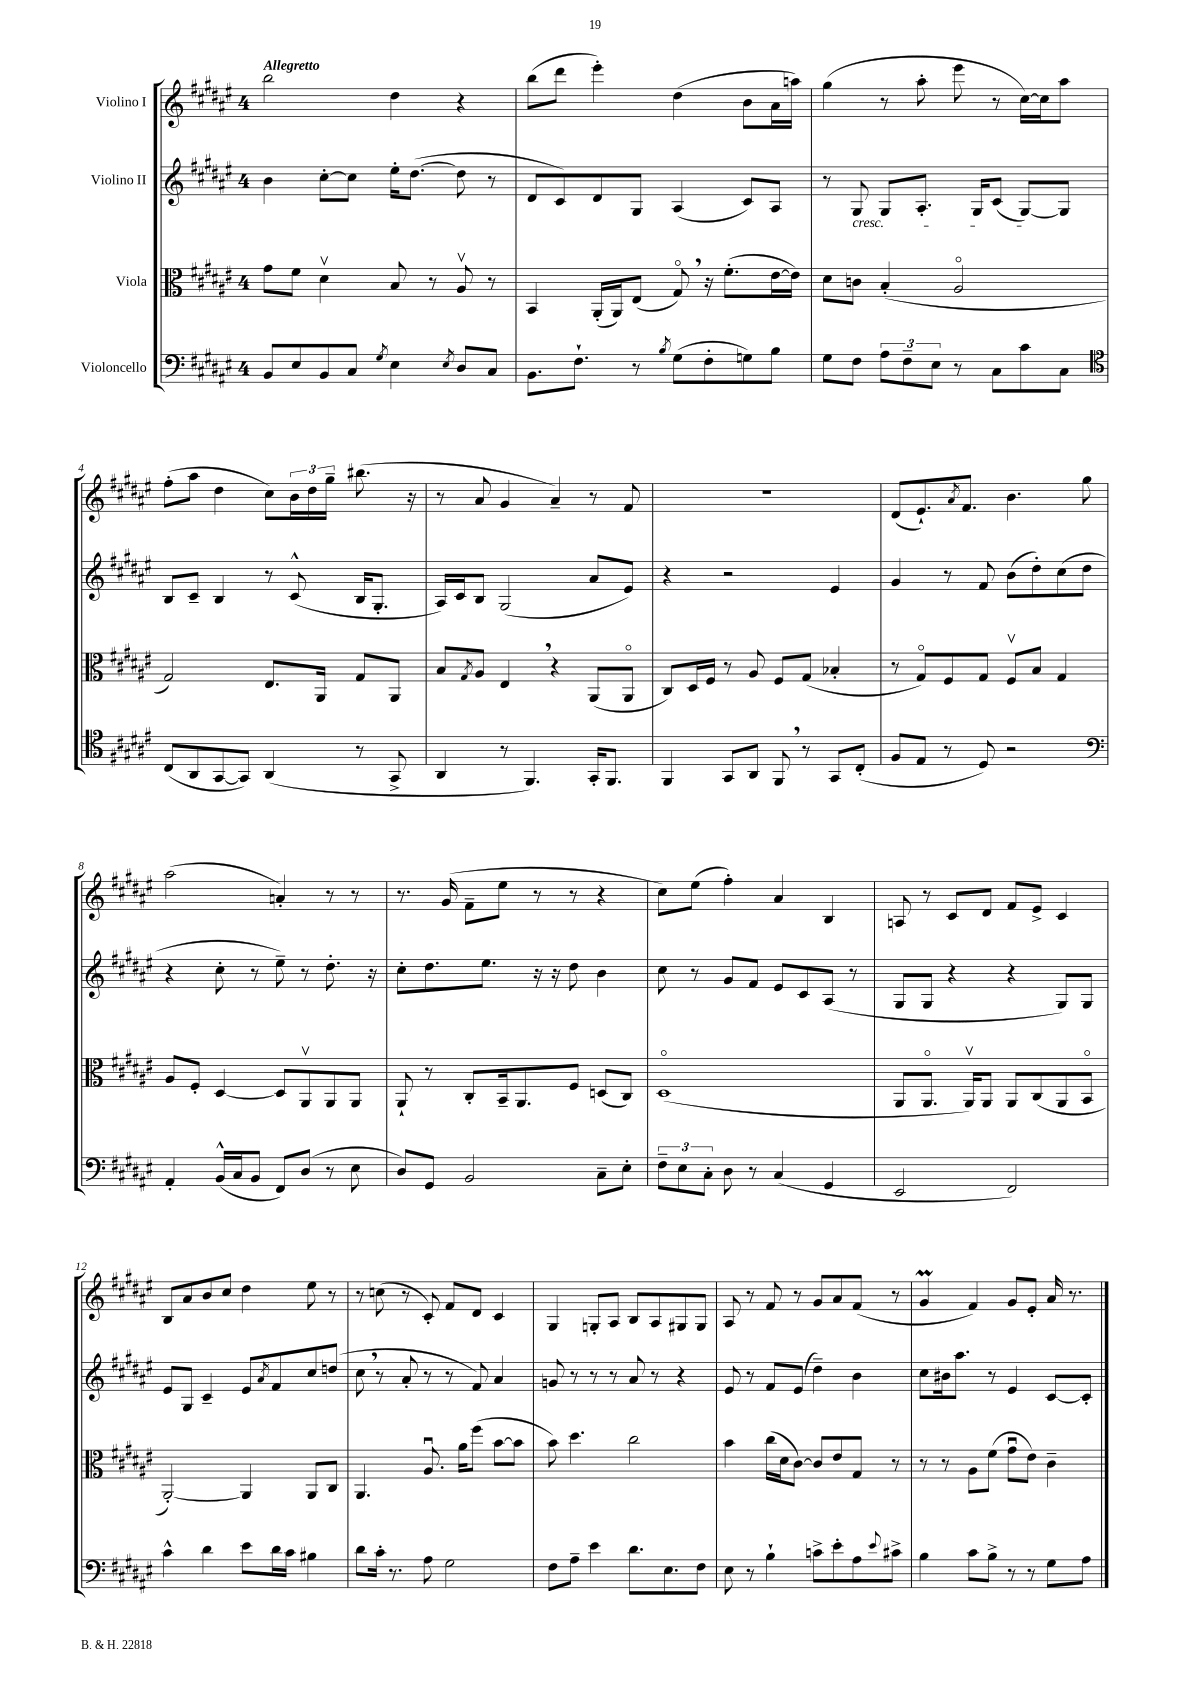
<<
\new StaffGroup <<
\new Staff = "s0" \with { instrumentName = "Violino I" } {
    \clef treble \key fis \major \once \override Staff.TimeSignature.style = #'single-digit \time 4/4 \tempo "Allegretto"
    b''2 dis''4 r4 |
    b''8( dis'''8 eis'''4-.) dis''4( b'8 ais'16 a''16) |
    gis''4( r8 ais''8-. eis'''8 r8 cis''16~) cis''16 ais''8 |
    fis''8-.( ais''8 dis''4 cis''8) \tuplet 3/2 { b'16 dis''16 gis''16-- } bis''8.( r16 |
    r8 ais'8 gis'4 ais'4--) r8 fis'8 |
    R1 |
    dis'8( eis'8.-!) \acciaccatura { ais'8 } fis'8. b'4. gis''8 |
    ais''2( a'4-.) r8 r8 |
    r8. gis'16( fis'8-- eis''8 r8 r8 r4 |
    cis''8) eis''8( fis''4-.) ais'4 b4 |
    a8 r8 cis'8 dis'8 fis'8 eis'8-> cis'4 |
    b8 ais'8 b'8 cis''8 dis''4 eis''8 r8 |
    r8 c''8( r8 cis'8-.) fis'8 dis'8 cis'4 |
    gis4 g8-. ais8 b8 ais8 gis8 gis8 |
    ais8 r8 fis'8 r8 gis'8 ais'8 fis'8( r8 |
    gis'4\prall fis'4) gis'8 eis'8-. ais'16 r8. \bar "|." |
}
\new Staff = "s1" \with { instrumentName = "Violino II" } {
    \clef treble \key fis \major \once \override Staff.TimeSignature.style = #'single-digit \time 4/4
    b'4 cis''8~-. cis''8 eis''16-. dis''8.~( dis''8 r8 |
    dis'8 cis'8) dis'8 gis8 ais4( cis'8) ais8 |
    r8 gis8\cresc gis8 ais8.-. gis16 cis'8( gis8~\!) gis8 |
    b8 cis'8-- b4 r8 cis'8-^( b16 gis8.-. |
    ais16) cis'16 b8 gis2( ais'8 eis'8) |
    r4 r2 eis'4 |
    gis'4 r8 fis'8 b'8( dis''8-.) cis''8( dis''8 |
    r4 cis''8-. r8 eis''8--) r8 dis''8.-. r16 |
    cis''8-. dis''8. eis''8. r16 r16 dis''8 b'4 |
    cis''8 r8 gis'8 fis'8 eis'8 cis'8 ais8( r8 |
    gis8 gis8 r4 r4 gis8) gis8 |
    eis'8 gis8 cis'4-- eis'8 \acciaccatura { ais'8 } fis'8 cis''8 d''8( |
    cis''8 \breathe r8 ais'8-. r8 r8 fis'8) ais'4 |
    g'8 r8 r8 r8 ais'8 r8 r4 |
    eis'8 r8 fis'8 eis'8( dis''4--) b'4 |
    cis''8 bis'16 ais''8. r8 eis'4 cis'8~ cis'8-. \bar "|." |
}
\new Staff = "s2" \with { instrumentName = "Viola" } {
    \clef alto \key fis \major \once \override Staff.TimeSignature.style = #'single-digit \time 4/4
    gis'8 fis'8 dis'4\upbow b8 r8 ais8\upbow r8 |
    b,4 ais,16-.( ais,16) eis8( gis8\flageolet) \breathe r16 fis'8.-.( eis'16~ eis'16) |
    dis'8 c'8 b4-.( ais2\flageolet |
    gis2) eis8. ais,16 gis8 ais,8 |
    b8 \acciaccatura { gis8 } ais8 eis4 \breathe r4 ais,8( ais,8\flageolet |
    cis8) dis16 fis16 r8 ais8 fis8 gis8( bes4-. |
    r8 gis8\flageolet) fis8 gis8 fis8\upbow b8 gis4 |
    ais8 fis8-. dis4~ dis8 ais,8\upbow ais,8 ais,8 |
    ais,8-! r8 cis8-. b,16-- ais,8. fis8 d8( cis8) |
    dis1\flageolet( |
    ais,8 ais,8.\flageolet ais,16\upbow) ais,8 ais,8 cis8( ais,8 b,8\flageolet |
    ais,2~-.) ais,4 ais,8 cis8 |
    ais,4. ais8.\downbow ais'16 fis''8( b'8~ b'8 |
    b'8) dis''4. cis''2 |
    b'4 cis''16( dis'16 cis'8~) cis'8 eis'8 gis8 r8 |
    r8 r8 ais8 fis'8( gis'8\downbow eis'8) cis'4-- \bar "|." |
}
\new Staff = "s3" \with { instrumentName = "Violoncello" } {
    \clef bass \key fis \major \once \override Staff.TimeSignature.style = #'single-digit \time 4/4
    b,8 eis8 b,8 cis8 \acciaccatura { gis8 } eis4 \acciaccatura { eis8 } dis8 cis8 |
    b,8. fis8.-! r8 \acciaccatura { b8 } gis8( fis8-. g8) b8 |
    gis8 fis8 \tuplet 3/2 { ais8 fis8-- eis8 } r8 cis8 cis'8 cis8 |
    \clef tenor cis8( ais,8 gis,8~ gis,8) ais,4( r8 gis,8-> |
    ais,4 r8 fis,4.) gis,16-. fis,8. |
    fis,4 gis,8 ais,8 fis,8 \breathe r8 gis,8 cis8-.( |
    fis8 eis8 r8 dis8) r2 |
    \clef bass ais,4-. b,16-^( cis16 b,8 fis,8) dis8( r8 eis8 |
    dis8) gis,8 b,2 cis8-- eis8-. |
    \tuplet 3/2 { fis8-- eis8 cis8-. } dis8 r8 cis4( gis,4 |
    eis,2 fis,2) |
    cis'4-^ dis'4 eis'8 dis'16 cis'16 bis4 |
    dis'8 cis'16-. r8. ais8 gis2 |
    fis8 ais8-- eis'4 dis'8. eis8. fis8 |
    eis8 r8 b4-! c'8-> eis'8-. ais8 \appoggiatura { eis'8 } cis'8-> |
    b4 cis'8 b8-> r8 r8 gis8 ais8 \bar "|." |
}
>>
>>
